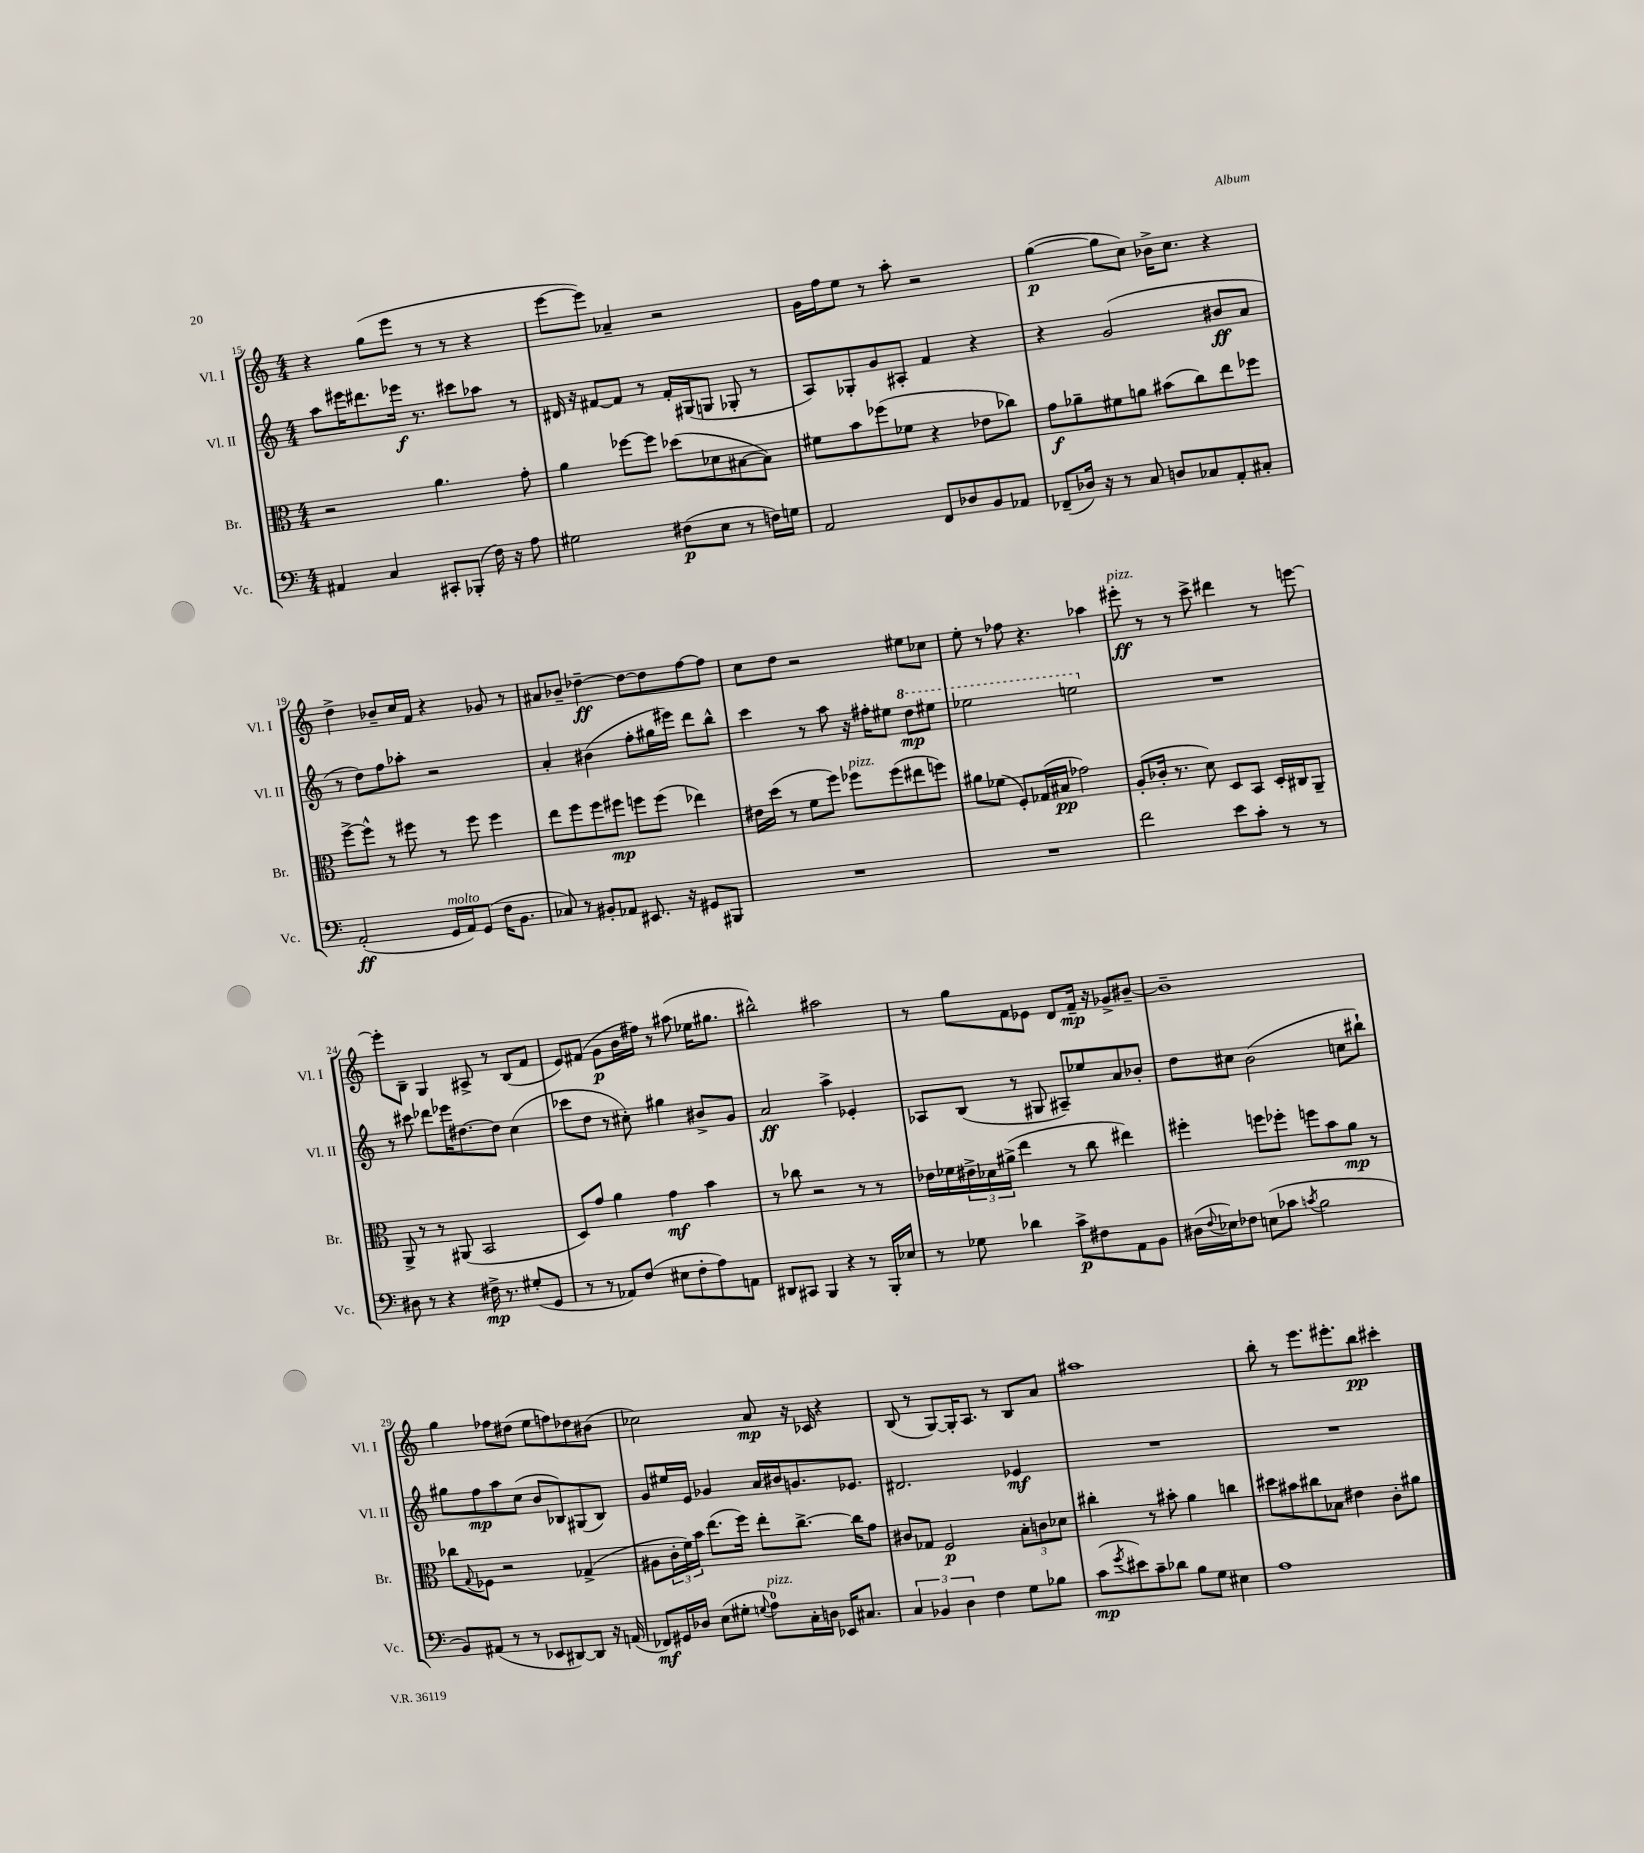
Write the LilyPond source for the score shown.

<<
\new StaffGroup <<
\new Staff = "s0" \with { instrumentName = "Vl. I" shortInstrumentName = "Vl. I" } {
    \clef treble \key c \major \numericTimeSignature \time 4/4
    r4 g''8( e'''8 r8 r8 r4 |
    e'''8~ e'''8) aes'4-- r2 |
    g'16 f''16 e''8 r8 a''8-. r2 |
    g''4~\p( g''8 c''8) bes'16-> c''8. r4 |
    d''4-> bes'8-- c''16 f'16 r4 ges'8 r8 |
    ais'8 bes'8-- des''4~--\ff des''8~ des''8 f''8~ f''8 |
    c''8 d''8 r2 eis''8 ces''8 |
    e''8-. r8 fes''8 r4. aes''4 |
    eis'''8-.\ff^\markup { \italic "pizz." } r8 r8 c'''8-> dis'''4 r8 e'''8~ |
    e'''8-. b8-- g4 ais8-> r8 b8( f'8 |
    e'8) fis'8( g'8\p b'16 fis''16) r8 ais''8( ees''16 gis''8. |
    bis''2-^) ais''2 |
    r8 g''8 f'8 ees'8 d'8 f'16--\mp r16 ges'8-> bis'8~-- |
    bis'1-- |
    g''4 fes''8 dis''8( e''8 f''8) des''8 bis'8( |
    ces''2) a'8\mp r16 ces'16 r4 |
    b8( r8 g8~) g16-. a8. r8 b8 a'8 |
    ais''1 |
    b''8-. r8 e'''8. eis'''8.-. b''8\pp cis'''4-. \bar "|." |
}
\new Staff = "s1" \with { instrumentName = "Vl. II" shortInstrumentName = "Vl. II" } {
    \clef treble \key c \major \numericTimeSignature \time 4/4
    a''8 eis'''16 dis'''8. ees'''16\f r8. cis'''8 aes''8 r8 |
    dis'16 r16 fis'8~ fis'8 r8 fis'16-. gis16( g8 ges8-. r8 |
    a8) ges8-. g'8 ais8-. f'4 r4 |
    r4 g'2( bis'8\ff a'8 |
    r8 d''8) f''8 aes''8-. r2 |
    a'4-. bis'4( f''8-. gis''16 eis'''16) d'''8 b''8-^ |
    c'''4 r8 a''8 r16 fis''16-. eis''8 \ottava #1 d'''8\mp eis'''8 |
    ees'''2 e'''2 \ottava #0 |
    R1 |
    r8 cis'''8 des'''8 ees'''16 dis''8.~ dis''8 c''4( |
    ces'''8 d''8 r8 cis''8-.) gis''4 bis'8-> g'8 |
    a'2\ff a''4-> ees'4-. |
    aes8 b8( r8 gis8 ais8--) ees''8 a'8 bes'8-. |
    d''8 cis''8 b'2( c''8 bis''8-!) |
    gis''8 f''8\mp a''8 c''8( b'8 bes8) gis8( bes8) |
    g'8 eis''16 e'16 ges'4 a'16 bis'16 g'8. ees'8. |
    dis'2. ees'4\mf |
    R1 |
    R1 \bar "|." |
}
\new Staff = "s2" \with { instrumentName = "Br." shortInstrumentName = "Br." } {
    \clef alto \key c \major \numericTimeSignature \time 4/4
    r2 a'4. g'8-. |
    a'4 fes''8~ fes''8 des''8( des'8 bis8~ bis8) |
    fis'8 b'8 fes''8( fes'8 r4 ees'8 ces''8) |
    g'8\f aes'8-- fis'8 a'8 bis'8( c''8) e''8 fes''8 |
    f''8~-> f''8-^ r8 fis''8 r8 fis''8 fis''4 |
    e''8 f''8 f''8 fis''8\mp f''8 f''8( ees''4) |
    eis'16 d''16( r8 f'8 f''8) fes''8^\markup { \italic "pizz." } fes''8( eis''8 f''8) |
    ais'8 fes'8( f8-.) ges16( bis16\pp ges'2) |
    a8-.( ces'16-. r8. d'8) d8 b,8 d16-. cis16 a,8-- |
    a,8-> r8 r8 ais,8( b,2 |
    d8) g'8 a'4 g'4\mf b'4 |
    r8 ces''8 r2 r8 r8 |
    ees'16 fes'16 \tuplet 3/2 { eis'16-> des'16 ais'16->( } e''4 r8 c''8 eis''4) |
    fis''4-. f''8 fes''8-. f''8 b'8 a'8\mp r8 |
    ces''8 \appoggiatura { g8 } fes8 r2 ges4->( |
    ais8 \tuplet 3/2 { c'16-. f'16) b'16 } e''8.( f''16) e''8-. c''8.~-> c''16 g'8 |
    cis'8 ges8 f2\p \tuplet 3/2 { b8-. c'8 des'8 } |
    cis''4-. r8 bis'8-. a'4 c''4 |
    dis''8 bis'8 cis''8 bes8 eis'4 c'8-. ais'8 \bar "|." |
}
\new Staff = "s3" \with { instrumentName = "Vc." shortInstrumentName = "Vc." } {
    \clef bass \key c \major \numericTimeSignature \time 4/4
    ais,4 c4 cis,8-. bes,,8-.( f16) r16 a8 |
    gis2 fis8\p( e8 r8 f16) g16 |
    a,2 f,8 des8 b,8 aes,8 |
    fes,8--( des16) r16 r8 c8 d8 ces8 a,8-. cis8-. |
    a,2-.\ff( g,16^\markup { \italic "molto" } a,16) g,8( f16 b,8. |
    ces8) r8 bis,8-. aes,8 eis,8. r16 gis,8 bis,,8 |
    R1 |
    R1 |
    f'2 e'8 c'8-. r8 r8 |
    dis8 r8 r4 fis16->\mp r8. gis8-.( g,8 |
    r8 r8 aes,8) f8( eis8 f8-. a8) a,8 |
    dis,8 cis,8 b,,4 r4 r8 b,,16-. ees16 |
    r8 ges8 des'4 c'8->\p fis8 a,8 b,8 |
    dis16( \appoggiatura { f8 } ees16) fes8 e8( ces'8 \acciaccatura { c'8 } b2 |
    b,8) ais,8( r8 r8 ees,8 dis,8~) dis,8 r16 a,16( |
    fes,8\mf) gis,16 des16 e8( gis8-. \appoggiatura { g8 } a8-0^\markup { \italic "pizz." }) c16-. d16 ees,16 cis8. |
    \tuplet 3/2 { c4 bes,4 d4 } f4 g8 bes8 |
    c'8\mp( \acciaccatura { g'8 } eis'8) c'8-- des'8 b8 g8 eis4 |
    a1 \bar "|." |
}
>>
>>
\layout { \context { \Score currentBarNumber = #15 } }
